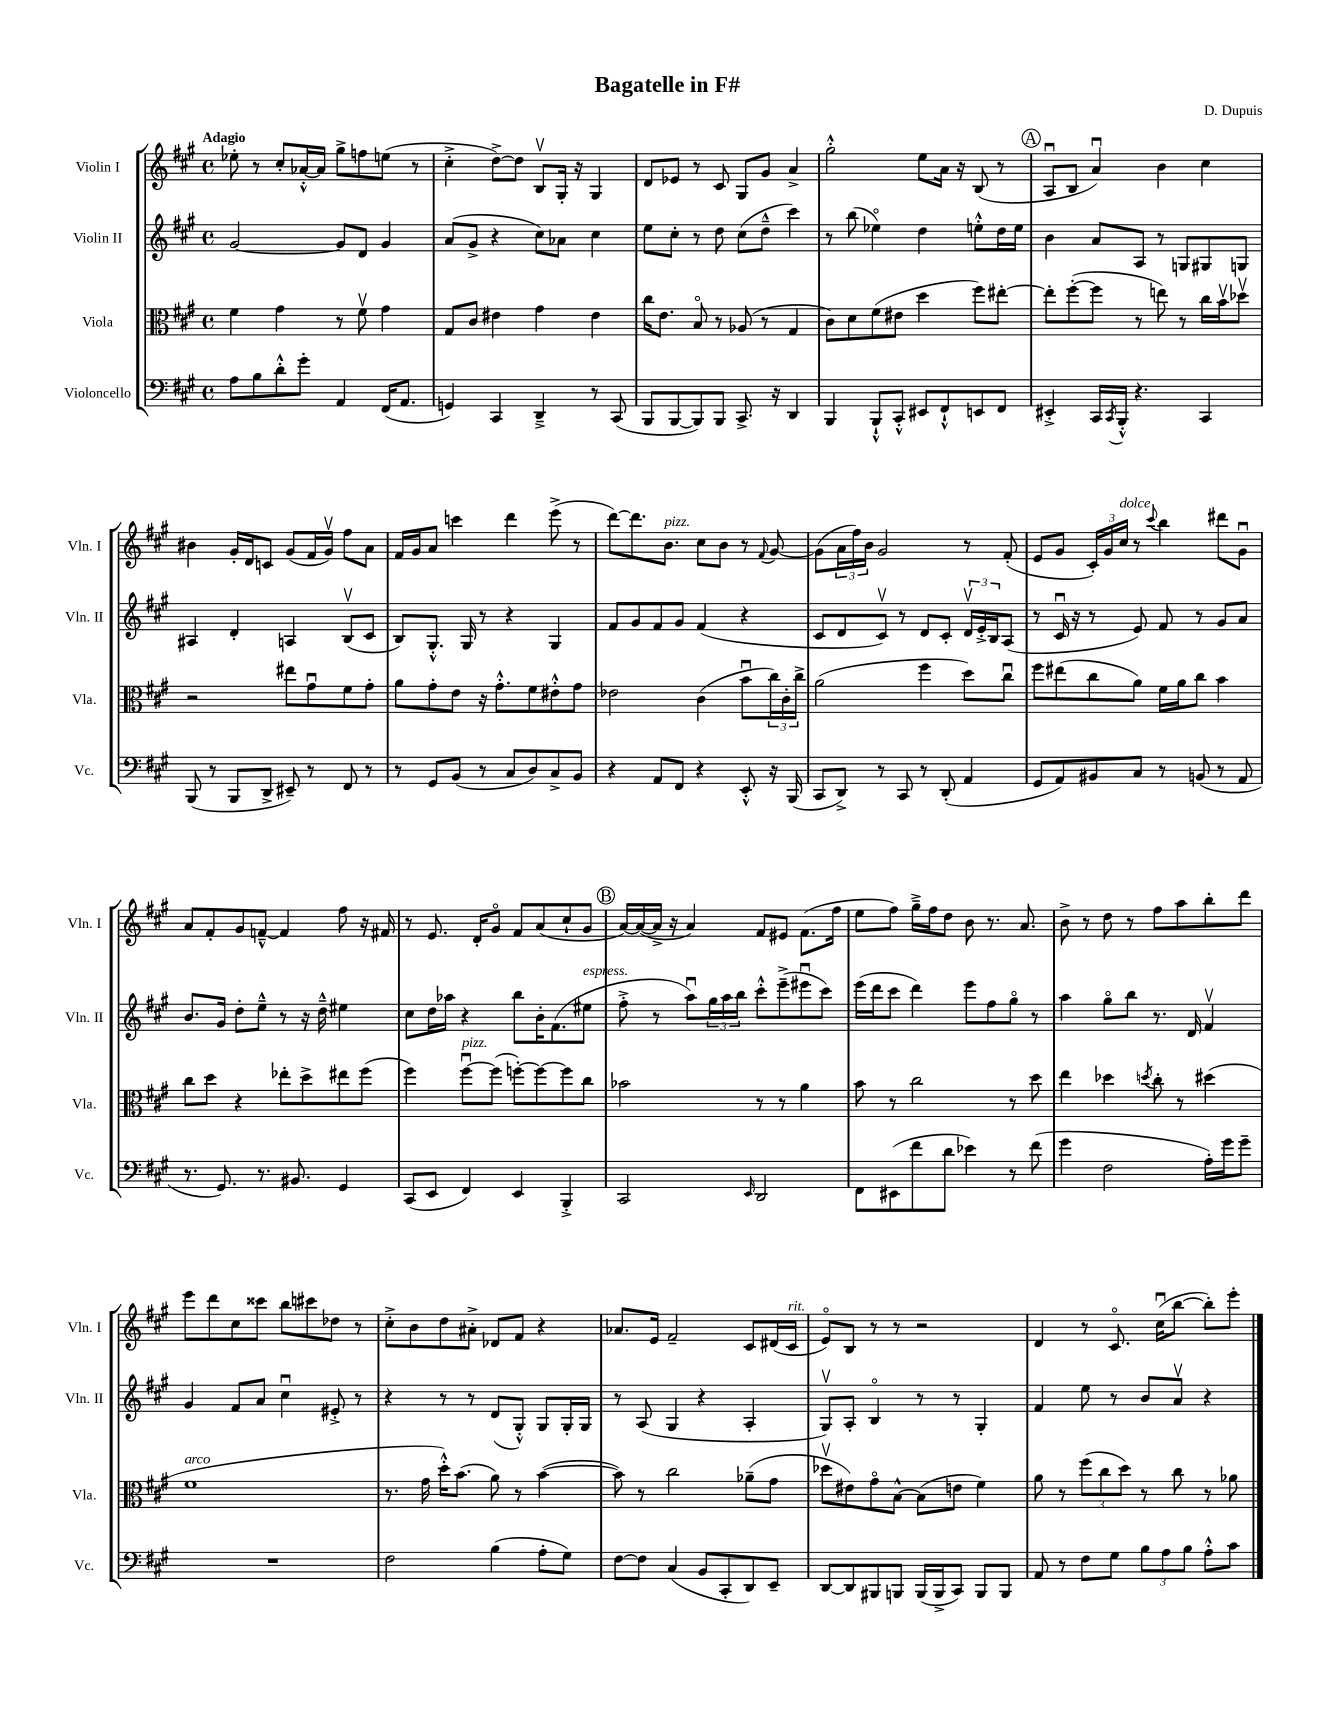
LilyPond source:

\header { title = "Bagatelle in F#" composer = "D. Dupuis" }
<<
\new StaffGroup <<
\new Staff = "s0" \with { instrumentName = "Violin I" shortInstrumentName = "Vln. I" } {
    \clef treble \key a \major \defaultTimeSignature \time 4/4 \tempo "Adagio"
    ees''8-. r8 cis''8-. aes'16~-.-^ aes'16 gis''8-> f''8 e''8( r8 |
    cis''4-.-> d''8~->) d''8 b8\upbow gis16-. r16 gis4 |
    d'8 ees'8 r8 cis'8 gis8 gis'8 a'4-> |
    gis''2-.-^ e''8 a'16 r16 b8( r8 |
    \mark \markup { \circle "A" } a8\downbow b8 a'4\downbow) b'4 cis''4 |
    bis'4 gis'16-. d'16 c'8 gis'8( fis'16 gis'16\upbow) fis''8 a'8 |
    fis'16 gis'16 a'8 c'''4 d'''4 e'''8->( r8 |
    d'''8~) d'''8. b'8.^\markup { \italic "pizz." } cis''8 b'8 r8 \appoggiatura { fis'8 } gis'8~ |
    gis'8( \tuplet 3/2 { a'16 fis''16) b'16 } gis'2 r8 fis'8-.( |
    e'8 gis'8 \tuplet 3/2 { cis'16-.) gis'16 cis''16^\markup { \italic "dolce" } } r8 \appoggiatura { cis'''8 } b''4 dis'''8 gis'8\downbow |
    a'8 fis'8-. gis'8 f'8~---^ f'4 fis''8 r16 fis'16 |
    r8 e'8. d'16-. gis'8\flageolet fis'8 a'8( cis''8-! gis'8 |
    \mark \markup { \circle "B" } a'16~) a'16~( a'16-> r16 a'4) fis'8 eis'8 fis'8.( fis''16 |
    e''8 fis''8) gis''16---> fis''16 d''8 b'8 r8. a'8. |
    b'8-> r8 d''8 r8 fis''8 a''8 b''8-. d'''8 |
    e'''8 d'''8 cis''8 cisis'''8 b''8 cis'''8 des''8 r8 |
    cis''8-.-> b'8 d''8 ais'8-.-> des'8 fis'8 r4 |
    aes'8. e'16 fis'2-- cis'8 dis'16( cis'16^\markup { \italic "rit." } |
    e'8\flageolet) b8 r8 r8 r2 |
    d'4 r8 cis'8.\flageolet cis''16\downbow( b''8~ b''8-.) e'''8-. \bar "|." |
}
\new Staff = "s1" \with { instrumentName = "Violin II" shortInstrumentName = "Vln. II" } {
    \clef treble \key a \major \defaultTimeSignature \time 4/4
    gis'2~ gis'8 d'8 gis'4 |
    a'8( gis'8-> r4 cis''8) aes'8 cis''4 |
    e''8 cis''8-. r8 d''8 cis''8( d''8---^ cis'''4) |
    r8 b''8( ees''4\flageolet) d''4 e''8-.-^ d''16 e''16 |
    \mark \markup { \circle "A" } b'4 a'8 a8 r8 g8 gis8 g8 |
    ais4 d'4-. a4 b8\upbow( cis'8 |
    b8) gis8.-.-^ gis16 r8 r4 gis4 |
    fis'8 gis'8 fis'8 gis'8 fis'4( r4 |
    cis'8 d'8 cis'8\upbow) r8 d'8 cis'8-. \tuplet 3/2 { d'16\upbow e'16-.-> b16 } a8( |
    r8 cis'16\downbow r16 r8 e'8) fis'8 r8 gis'8 a'8 |
    b'8. gis'16 d''8-. e''8---^ r8 r16 d''16---^ eis''4 |
    cis''8 d''16 aes''16 r4 b''8 b'16-. fis'8.( eis''8^\markup { \italic "espress." } |
    \mark \markup { \circle "B" } fis''8-.-> r8 a''8\downbow) \tuplet 3/2 { gis''16 a''16 b''16 } cis'''8-.-^ e'''8--->( eis'''8\downbow cis'''8) |
    e'''16( d'''16 cis'''8 d'''4) e'''8 fis''8 gis''8\flageolet r8 |
    a''4 gis''8\flageolet b''8 r8. d'16 fis'4\upbow |
    gis'4 fis'8 a'8 cis''4\downbow eis'8-.-> r8 |
    r4 r8 r8 d'8( gis8-.-^) gis8 gis16-. gis16 |
    r8 a8( gis4 r4 a4-. |
    gis8\upbow) a8-. b4\flageolet r8 r8 gis4-. |
    fis'4 e''8 r8 b'8 a'8\upbow r4 \bar "|." |
}
\new Staff = "s2" \with { instrumentName = "Viola" shortInstrumentName = "Vla." } {
    \clef alto \key a \major \defaultTimeSignature \time 4/4
    fis'4 gis'4 r8 fis'8\upbow gis'4 |
    gis8 cis'8 eis'4 gis'4 eis'4 |
    cis''16 e'8. b8\flageolet r8 aes8( r8 gis4 |
    cis'8) d'8 fis'8( eis'8 d''4 fis''8) eis''8~-. |
    \mark \markup { \circle "A" } eis''8-. fis''8~-.( fis''8 r8 e''8) r8 cis''16 b'16\upbow des''8\upbow |
    r2 eis''8 gis'8\downbow fis'8 gis'8-. |
    a'8 gis'8-. e'8 r16 gis'8.-.-^ fis'8 eis'8-.-^ gis'8 |
    ees'2 cis'4( b'8\downbow \tuplet 3/2 { cis''16) cis'16-. cis''16-> } |
    a'2( fis''4 d''8) cis''8\downbow |
    fis''8 eis''8( cis''8 a'8) fis'16 a'16 cis''8 b'4 |
    cis''8 d''8 r4 ees''8-. d''8-> eis''8 fis''8( |
    fis''4) fis''8~\downbow^\markup { \italic "pizz." } fis''8( f''8~-.) f''8~ f''8 cis''8 |
    \mark \markup { \circle "B" } bes'2 r8 r8 a'4 |
    b'8 r8 cis''2 r8 d''8 |
    e''4 des''4 \acciaccatura { d''8 } cis''8-. r8 dis''4( |
    fis'1^\markup { \italic "arco" } |
    r8. gis'16 d''16-.-^) b'8.( a'8) r8 b'4~( |
    b'8) r8 cis''2 aes'8--( gis'8 |
    des''8\upbow eis'8) gis'8\flageolet b8~-^ b8( e'8 fis'4) |
    a'8 r8 \tuplet 3/2 { fis''8( cis''8 d''8) } r8 cis''8 r8 aes'8 \bar "|." |
}
\new Staff = "s3" \with { instrumentName = "Violoncello" shortInstrumentName = "Vc." } {
    \clef bass \key a \major \defaultTimeSignature \time 4/4
    a8 b8 d'8-.-^ gis'8-. a,4 fis,16( a,8. |
    g,4) cis,4 d,4---> r8 cis,8( |
    b,,8 b,,8~ b,,8) b,,8 cis,8.-> r16 d,4 |
    b,,4 b,,8-!-^ cis,8-.-^ eis,8 fis,8-!-^ e,8 fis,8 |
    \mark \markup { \circle "A" } eis,4-.-> cis,16 \acciaccatura { cis,8 } b,,16-.-^ r4. cis,4 |
    b,,8( r8 b,,8 d,8-> eis,8--) r8 fis,8 r8 |
    r8 gis,8 b,8( r8 cis8 d8) cis8-> b,8 |
    r4 a,8 fis,8 r4 e,8-.-^ r16 b,,16( |
    cis,8 d,8->) r8 cis,8 r8 d,8-.( a,4 |
    gis,8 a,8) bis,8 cis8 r8 b,8( r8 a,8 |
    r8. gis,8.) r8. bis,8. gis,4 |
    cis,8( e,8 fis,4) e,4 b,,4-.-> |
    \mark \markup { \circle "B" } cis,2 \grace { e,16 } d,2 |
    fis,8 eis,8( fis'8 d'8 ees'4) r8 fis'8( |
    gis'4 fis2 a16-.) gis'16 gis'8-- |
    R1 |
    fis2 b4( a8-. gis8) |
    fis8~ fis8 cis4( b,8 cis,8-. d,8) e,8-- |
    d,8~ d,8 bis,,8 b,,8 b,,16( b,,16-> cis,8) b,,8 b,,8 |
    a,8 r8 fis8 gis8 \tuplet 3/2 { b8 a8 b8 } a8-.-^ cis'8 \bar "|." |
}
>>
>>
\layout { \context { \Score \remove "Bar_number_engraver" } }
